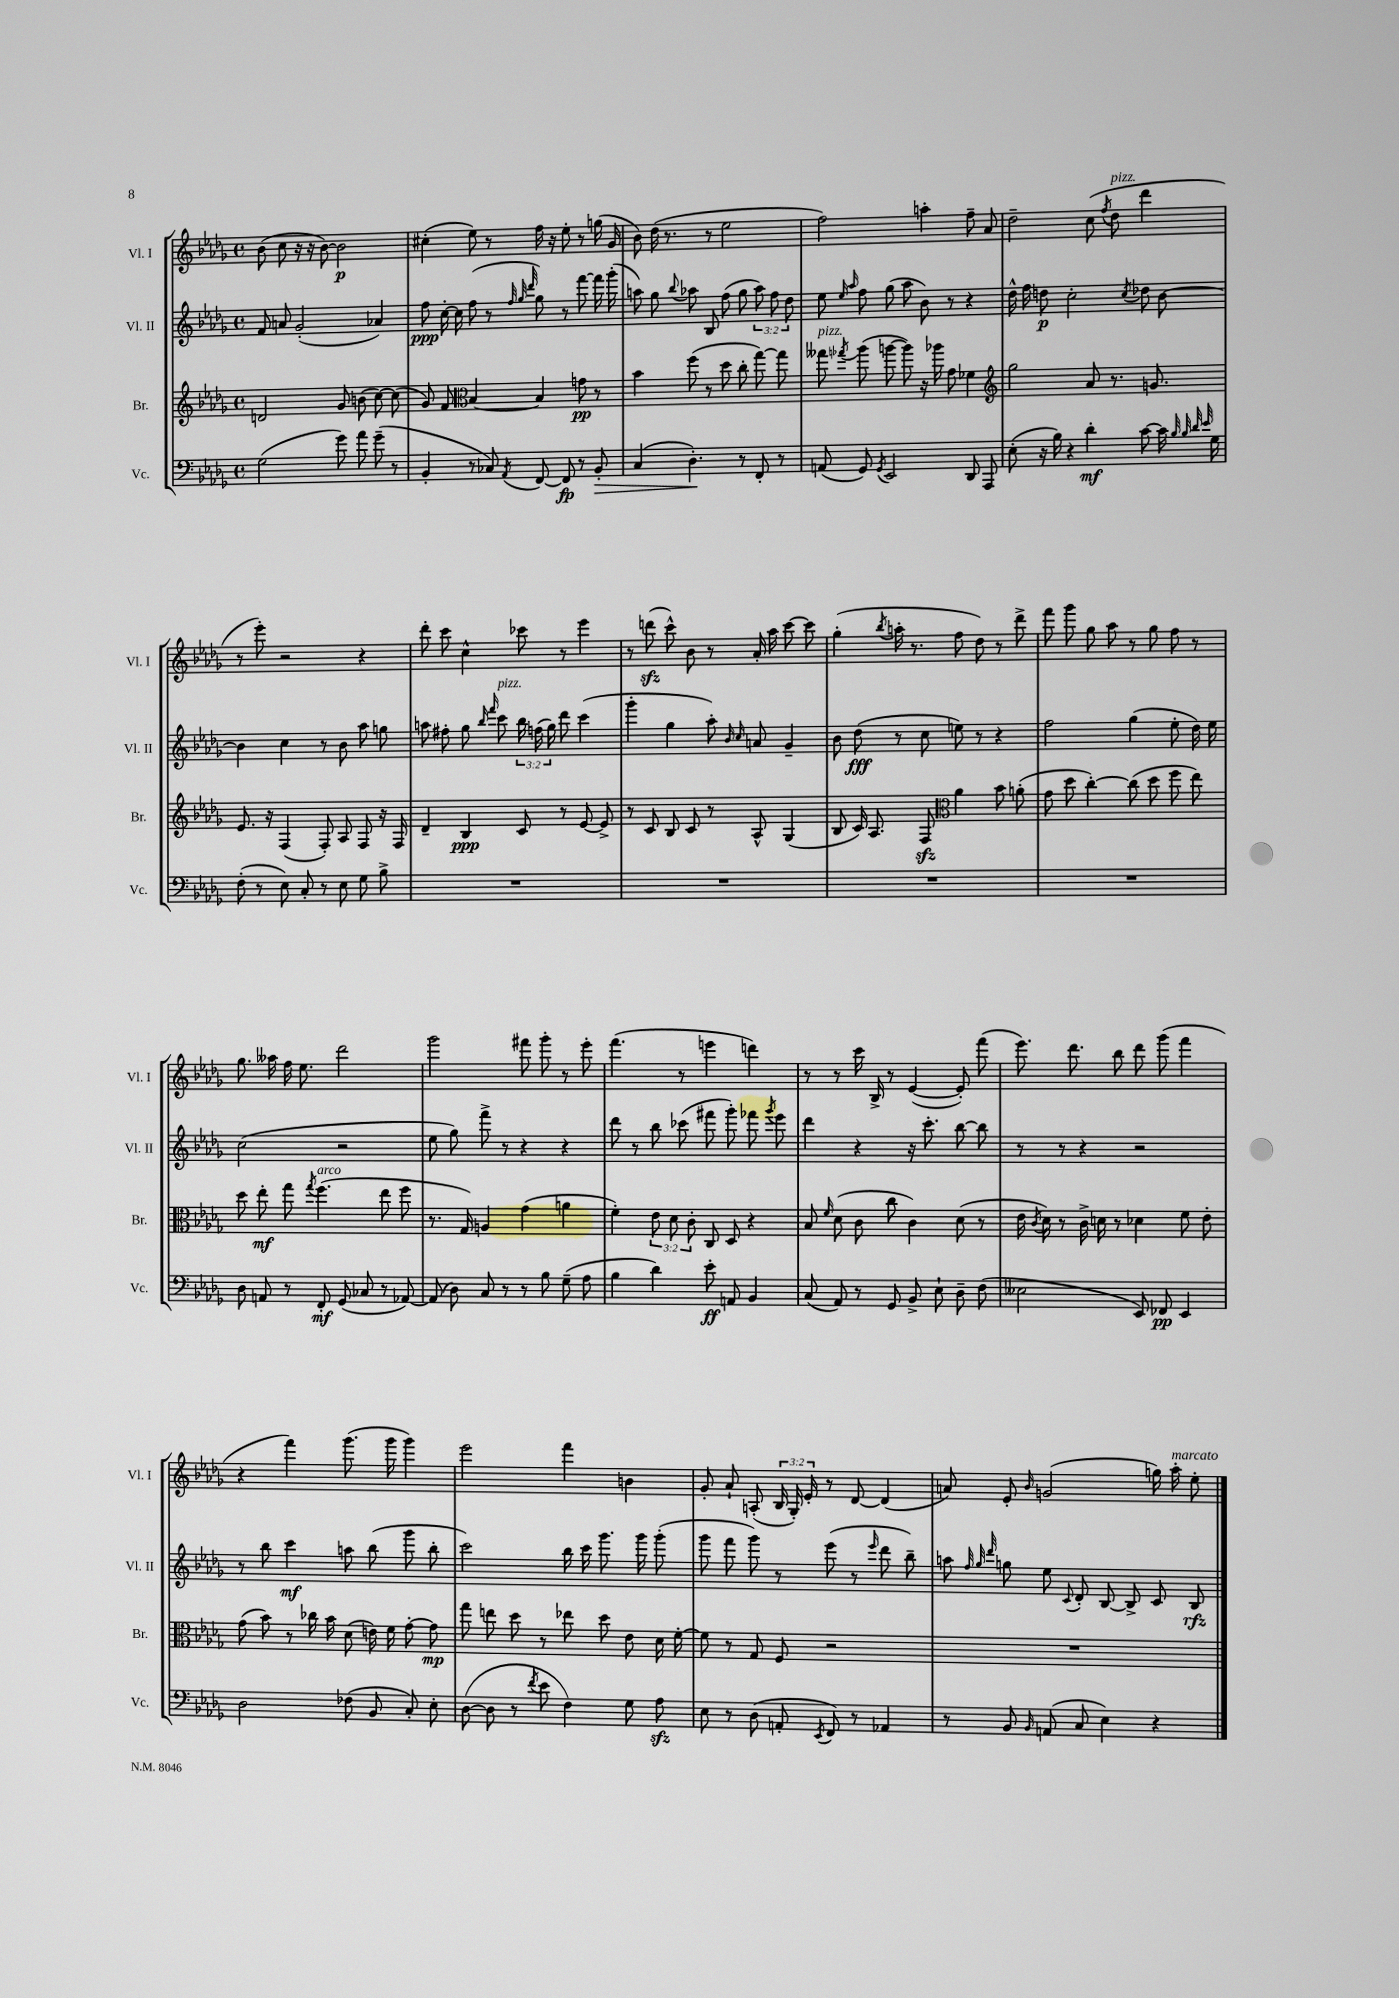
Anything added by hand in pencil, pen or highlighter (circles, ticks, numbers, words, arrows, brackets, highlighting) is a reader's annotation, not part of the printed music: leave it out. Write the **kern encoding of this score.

**kern	**dynam	**kern	**dynam	**kern	**dynam	**kern	**dynam
*part4	*part4	*part3	*part3	*part2	*part2	*part1	*part1
*staff4	*staff4	*staff3	*staff3	*staff2	*staff2	*staff1	*staff1
*I"Vc.	*	*I"Br.	*	*I"Vl. II	*	*I"Vl. I	*
*I'Vc.	*	*I'Br.	*	*I'Vl. II	*	*I'Vl. I	*
*clefF4	*	*clefG2	*	*clefG2	*	*clefG2	*
*k[b-e-a-d-g-]	*	*k[b-e-a-d-g-]	*	*k[b-e-a-d-g-]	*	*k[b-e-a-d-g-]	*
*M4/4	*	*M4/4	*	*M4/4	*	*M4/4	*
*met(c)	*	*met(c)	*	*met(c)	*	*met(c)	*
=23	=23	=23	=23	=23	=23	=23	=23
(2G-\	.	2dn/	.	8f/	.	(8b-\	.
.	.	.	.	8an/	.	8cc\	.
.	.	.	.	(2g-'/	.	16r	.
.	.	.	.	.	.	16r	.
.	.	.	.	.	.	[8b-\)	.
8g-\)	.	8g-/	.	.	.	2b-\]	p
8a-\	.	(8bn\	.	.	.	.	.
(8g-~\	.	[8cc\)	.	4a-X/)	.	.	.
8r	.	(8cc\]	.	.	.	.	.
=24	=24	=24	=24	=24	=24	=24	=24
4BB-'/	.	8g-/)	.	8ff\	ppp	(4cc#X'\	.
.	.	8f/	.	[16cc'\	.	.	.
.	.	.	.	16cc\]	.	.	.
*	*	*clefC3	*	*	*	*	*
8r	.	[4B-/	.	(8ff\	.	8ee-\)	.
8C-X/)	.	.	.	8r	.	8r	.
.	.	.	.	32qqff/	.	.	.
.	.	.	.	32qqgg-/	.	.	.
8qAA-/	.	.	.	32qqddd-/	.	.	.
[8FF/	.	4B-/]	.	8gg-\)	.	16ff\	.
.	.	.	.	.	.	16r	.
8FF/]	fp	.	.	8r	.	8ee-'\	.
8r	.	8gn\	pp	[8fff\	.	8r	.
!	!LO:HP:b	!	!	!	!	!	!
8BB-'/	>	8r	.	16fff\]	.	(16ggn\	.
.	.	.	.	(16ggg-'\	.	16g-/	.
=25	=25	=25	=25	=25	=25	=25	=25
(4C/	.	4b-\	.	8aan\)	.	8b-\)	.
.	.	.	.	8gg-\	.	(16dd-\	.
.	.	.	.	.	.	8.r	.
.	.	.	.	8qqbb-/	.	.	.
4.D-'\)	.	(8ff\	.	8aa-X\	.	.	.
.	.	8r	.	8B-/	.	8r	.
.	.	8dd-\	.	(8ff\	.	2ee-\	.
8r	]	8cc'\	.	8gg-\	.	.	.
8FF'/	.	[8gg-\)	.	12aa-\)	.	.	.
.	.	.	.	12ff\	.	.	.
8r	.	8gg-\]	.	.	.	.	.
.	.	.	.	12dd-\	.	.	.
=26	=26	=26	=26	=26	=26	=26	=26
!	!	!LO:TX:a:i:t=pizz.	!	!	!	!	!
(8AAn/	.	8gg--X\	.	8ee-\	.	2ff\)	.
.	.	.	.	16qqee-/	.	.	.
.	.	8qgg-X/	.	16qqaa-/	.	.	.
8GG-/)	.	(8aa-\	.	8ff\	.	.	.
8qGG-/	.	.	.	.	.	.	.
2EE-/	.	[8aan\	.	(8gg-\	.	.	.
.	.	8aa\])	.	8aa-\	.	.	.
.	.	16r	.	8b-\)	.	4aan'\	.
.	.	16aa-X\	.	.	.	.	.
.	.	8g-\	.	8r	.	.	.
8DD-/	.	4f-X\	.	4r	.	8ff~\	.
8AAA-/	.	.	.	.	.	8a-/	.
=27	=27	=27	=27	=27	=27	=27	=27
*	*	*clefG2	*	*	*	*	*
(8E-'\	.	2gg-\	.	16dd-^^\	.	2dd-~\	.
.	.	.	.	16ff\	.	.	.
16r	.	.	.	8ddn\	p	.	.
16B-\)	.	.	.	.	.	.	.
4r	.	.	.	2cc'\	.	.	.
4d-'\	mf	8a-/	.	.	.	(8cc\	.
.	.	.	.	.	.	8qff/	.
!	!	!	!	!	!	!LO:TX:a:i:t=pizz.	!
.	.	8.r	.	.	.	8dd-\	.
.	.	.	.	8qcc/	.	.	.
[8c\	.	.	.	8dd-X\	.	4ddd-\	.
.	.	8.gn/	.	.	.	.	.
16c\]	.	.	.	[8b-\	.	.	.
32qqB-/	.	.	.	.	.	.	.
32qqB-/	.	.	.	.	.	.	.
32qqd-/	.	.	.	.	.	.	.
32qqe-/	.	.	.	.	.	.	.
16G-\	.	.	.	.	.	.	.
!!LO:LB:g=z
=28	=28	=28	=28	=28	=28	=28	=28
(8F'\	.	8.e-/	.	4b-\]	.	8r	.
8r	.	.	.	.	.	8eee-'\)	.
.	.	16r	.	.	.	.	.
8E-\)	.	(4F/	.	4cc\	.	2r	.
8C'/	.	.	.	.	.	.	.
8r	.	8F'/)	.	8r	.	.	.
8E-\	.	8A-/	.	8b-\	.	.	.
8G-\	.	8F/	.	8aa-\	.	4r	.
8B-^\	.	16r	.	8ggn\	.	.	.
.	.	16F/	.	.	.	.	.
=29	=29	=29	=29	=29	=29	=29	=29
1r	.	4d-~/	.	8aan\	.	8ddd-'\	.
.	.	.	.	8ff#X'\	.	8ccc\	.
.	.	4B-/	ppp	8gg-\	.	4cc^^\	.
.	.	.	.	16qqbb-/	.	.	.
.	.	.	.	16qqfff/	.	.	.
!	!	!	!	!LO:TX:a:i:t=pizz.	!	!	!
.	.	.	.	8ccc\	.	.	.
.	.	8c/	.	24bb-\	.	8ccc-X\	.
.	.	.	.	(24ffn\	.	.	.
.	.	.	.	24gg-\)	.	.	.
.	.	8r	.	8ddd-\	.	8r	.
.	.	[8e-/	.	(4ccc\	.	4eee-\	.
.	.	8e-^/]	.	.	.	.	.
=30	=30	=30	=30	=30	=30	=30	=30
1r	.	8r	.	4ggg-'\	.	8r	.
.	.	8c/	.	.	.	(8dddnzz\	.
.	.	8B-/	.	4gg-\	.	8ccc^^\)	.
.	.	8c/	.	.	.	8b-\	.
.	.	8r	.	8aa-'\)	.	8r	.
.	.	.	.	16qqb-/	.	.	.
.	.	.	.	16qqcc/	.	.	.
.	.	8A-^^/	.	8an/	.	16a-'/	.
.	.	.	.	.	.	16aa-\	.
.	.	(4G-/	.	4g-~/	.	[8ccc\	.
.	.	.	.	.	.	8ccc\]	.
=31	=31	=31	=31	=31	=31	=31	=31
1r	.	8B-/	.	8b-\	.	(4gg-'\	.
.	.	16c/)	.	(8dd-\	fff	.	.
.	.	8.A-/	.	.	.	.	.
.	.	.	.	.	.	8qbb-/	.
.	.	.	.	8r	.	16aan'\	.
.	.	.	.	.	.	8.r	.
.	.	8Fzz/	.	8cc\	.	.	.
*	*	*clefC3	*	*	*	*	*
.	.	4a-\	.	8een\)	.	8ff\	.
.	.	.	.	8r	.	8dd-\)	.
.	.	8b-\	.	4r	.	8r	.
.	.	(8an'\	.	.	.	8ddd-^\	.
=32	=32	=32	=32	=32	=32	=32	=32
1r	.	8g-\	.	2ff\	.	8fff\	.
.	.	8dd-\	.	.	.	8ggg-\	.
.	.	[4cc'\)	.	.	.	8gg-\	.
.	.	.	.	.	.	8aa-\	.
.	.	(8cc\]	.	(4gg-\	.	8r	.
.	.	8dd-\	.	.	.	8gg-\	.
.	.	8ff\	.	8ee-'\	.	8ff\	.
.	.	8ee-\)	.	16dd-\)	.	8r	.
.	.	.	.	16ee-\	.	.	.
!!LO:LB:g=z
=33	=33	=33	=33	=33	=33	=33	=33
8D-\	.	8dd-\	.	(2cc\	.	8.gg-\	.
8AAn/	.	8ee-'\	mf	.	.	.	.
.	.	.	.	.	.	16aa--X\	.
8r	.	8gg-\	.	.	.	16ff\	.
.	.	.	.	.	.	8.ee-\	.
.	.	8qgg-/	.	.	.	.	.
!	!	!LO:TX:a:i:t=arco	!	!	!	!	!
8FF'/	mf	(4.ff\	.	.	.	.	.
(8GG-/	.	.	.	2r	.	2ddd-\	.
8C-X/	.	.	.	.	.	.	.
8r	.	8ee-\	.	.	.	.	.
[8AA-X/)	.	8ff\	.	.	.	.	.
=34	=34	=34	=34	=34	=34	=34	=34
(8AA-/]	.	8.r	.	8ee-\	.	2ggg-\	.
8D-\)	.	.	.	8gg-\)	.	.	.
.	.	16G-/)	.	.	.	.	.
8C/	.	4An/	.	8fff^\	.	.	.
8r	.	.	.	8r	.	.	.
8r	.	(4g-\	.	4r	.	8fff#X\	.
8B-\	.	.	.	.	.	8ggg-'\	.
(8G-~\	.	4an\	.	4r	.	8r	.
8A-\	.	.	.	.	.	8eee-'\	.
=35	=35	=35	=35	=35	=35	=35	=35
4B-\	.	4f'\)	.	8ddd-\	.	(4.fff\	.
.	.	.	.	8r	.	.	.
4d-\)	.	12e-\	.	8bb-\	.	.	.
.	.	12d-\	.	.	.	.	.
.	.	.	.	(8ccc-X\	.	8r	.
.	.	12c'\	.	.	.	.	.
8e-'\	ff	8C/	.	8fff#X\	.	4eeen\	.
8AAn/	.	8D-/	.	8ggg-'\)	.	.	.
4BB-/	.	4r	.	8fff-X\	.	4dddn\)	.
.	.	.	.	8qggg-/	.	.	.
.	.	.	.	8eee-\	.	.	.
=36	=36	=36	=36	=36	=36	=36	=36
(8C/	.	8B-/	.	4ddd-\	.	8r	.
.	.	16qqf/	.	.	.	.	.
8AA-/)	.	(8d-\	.	.	.	8r	.
8r	.	8c\	.	4r	.	16ccc\	.
.	.	.	.	.	.	16B-^/	.
8GG-/	.	8cc\	.	.	.	8r	.
8BB-^/	.	4c\)	.	16r	.	([4e-/	.
.	.	.	.	8.ccc'\	.	.	.
8E-`\	.	.	.	.	.	.	.
8D-~\	.	(8d-\	.	[8bb-\	.	8e-'/])	.
(8F\	.	8r	.	8bb-\]	.	(8fff\	.
=37	=37	=37	=37	=37	=37	=37	=37
2E--X\	.	16e-\	.	8r	.	8.eee-\)	.
.	.	8qc/	.	.	.	.	.
.	.	16d-\)	.	.	.	.	.
.	.	8r	.	8r	.	.	.
.	.	.	.	.	.	8.ddd-\	.
.	.	16c^\	.	4r	.	.	.
.	.	16dn\	.	.	.	.	.
.	.	8r	.	.	.	8bb-\	.
8EE-/)	.	4d-X\	.	2r	.	8ddd-\	.
8FF-X/	pp	.	.	.	.	(8ggg-\	.
4EE-/	.	8f\	.	.	.	4fff\	.
.	.	8e-'\	.	.	.	.	.
!!LO:LB:g=z
=38	=38	=38	=38	=38	=38	=38	=38
2D-\	.	(8g-\	.	8r	.	4r	.
.	.	8b-\)	.	8bb-\	.	.	.
.	.	8r	.	4ccc\	mf	4fff\)	.
.	.	16cc-X\	.	.	.	.	.
.	.	16b-\	.	.	.	.	.
(8F-X\	.	(8d-\	.	8aan\	.	(8.ggg-\	.
8BB-/	.	16en\)	.	(8bb-\	.	.	.
.	.	16f\	.	.	.	16ggg-\	.
8C'/)	.	[8g-'\	.	8ggg-\	.	4ggg-\)	.
8E-'\	.	8g-\]	mp	8bb-'\	.	.	.
=39	=39	=39	=39	=39	=39	=39	=39
([8D-\	.	8gg-\	.	2ccc\)	.	2eee-\	.
8D-\]	.	8een\	.	.	.	.	.
8r	.	8dd-\	.	.	.	.	.
8qf/	.	.	.	.	.	.	.
8e-\	.	8r	.	.	.	.	.
4F\)	.	8ee-X\	.	16bb-\	.	4fff\	.
.	.	.	.	16ccc\	.	.	.
.	.	8dd-\	.	8.ggg-\	.	.	.
8G-\	.	8e-\	.	.	.	4bn\	.
.	.	.	.	16ggg-\	.	.	.
8A-zz\	.	16d-\	.	(8ggg-'\	.	.	.
.	.	[16f'\	.	.	.	.	.
=40	=40	=40	=40	=40	=40	=40	=40
8E-\	.	8f\]	.	8ggg-\	.	8g-'/	.
8r	.	8r	.	8fff\	.	8a-`/	.
(8D-\	.	8G-/	.	8ggg-\)	.	(8An'/	.
8AAn'/	.	8F/	.	8r	.	24B-/	.
.	.	.	.	.	.	24G-'/)	.
.	.	.	.	.	.	24e-'/	.
8qEE-/	.	.	.	.	.	.	.
8FF/)	.	2r	.	(8eee-\	.	8r	.
8r	.	.	.	8r	.	[8d-/	.
.	.	.	.	16qqeee-/	.	.	.
4AA-X/	.	.	.	8ddd-\	.	(4d-/]	.
.	.	.	.	8bb-~\)	.	.	.
=41	=41	=41	=41	=41	=41	=41	=41
8r	.	1r	.	8aan\	.	8an/)	.
.	.	.	.	32qqff/	.	.	.
.	.	.	.	32qqgg-/	.	.	.
.	.	.	.	32qqddd-/	.	.	.
8BB-/	.	.	.	8ggn\	.	8e-'/	.
16qqBB-/	.	.	.	.	.	16qqb-/	.
(8AAn/	.	.	.	8ee-\	.	(2gn/	.
.	.	.	.	8qqc/	.	.	.
8C/	.	.	.	8d-'/	.	.	.
4E-\)	.	.	.	[8B-/	.	.	.
.	.	.	.	8B-^/]	.	.	.
4r	.	.	.	8c/	.	16ggn\)	.
!	!	!	!	!	!	!LO:TX:a:i:t=marcato	!
.	.	.	.	.	.	16aa-'\	.
.	.	.	.	8B-/	rfz	8ee-'\	.
==	==	==	==	==	==	==	==
*-	*-	*-	*-	*-	*-	*-	*-
